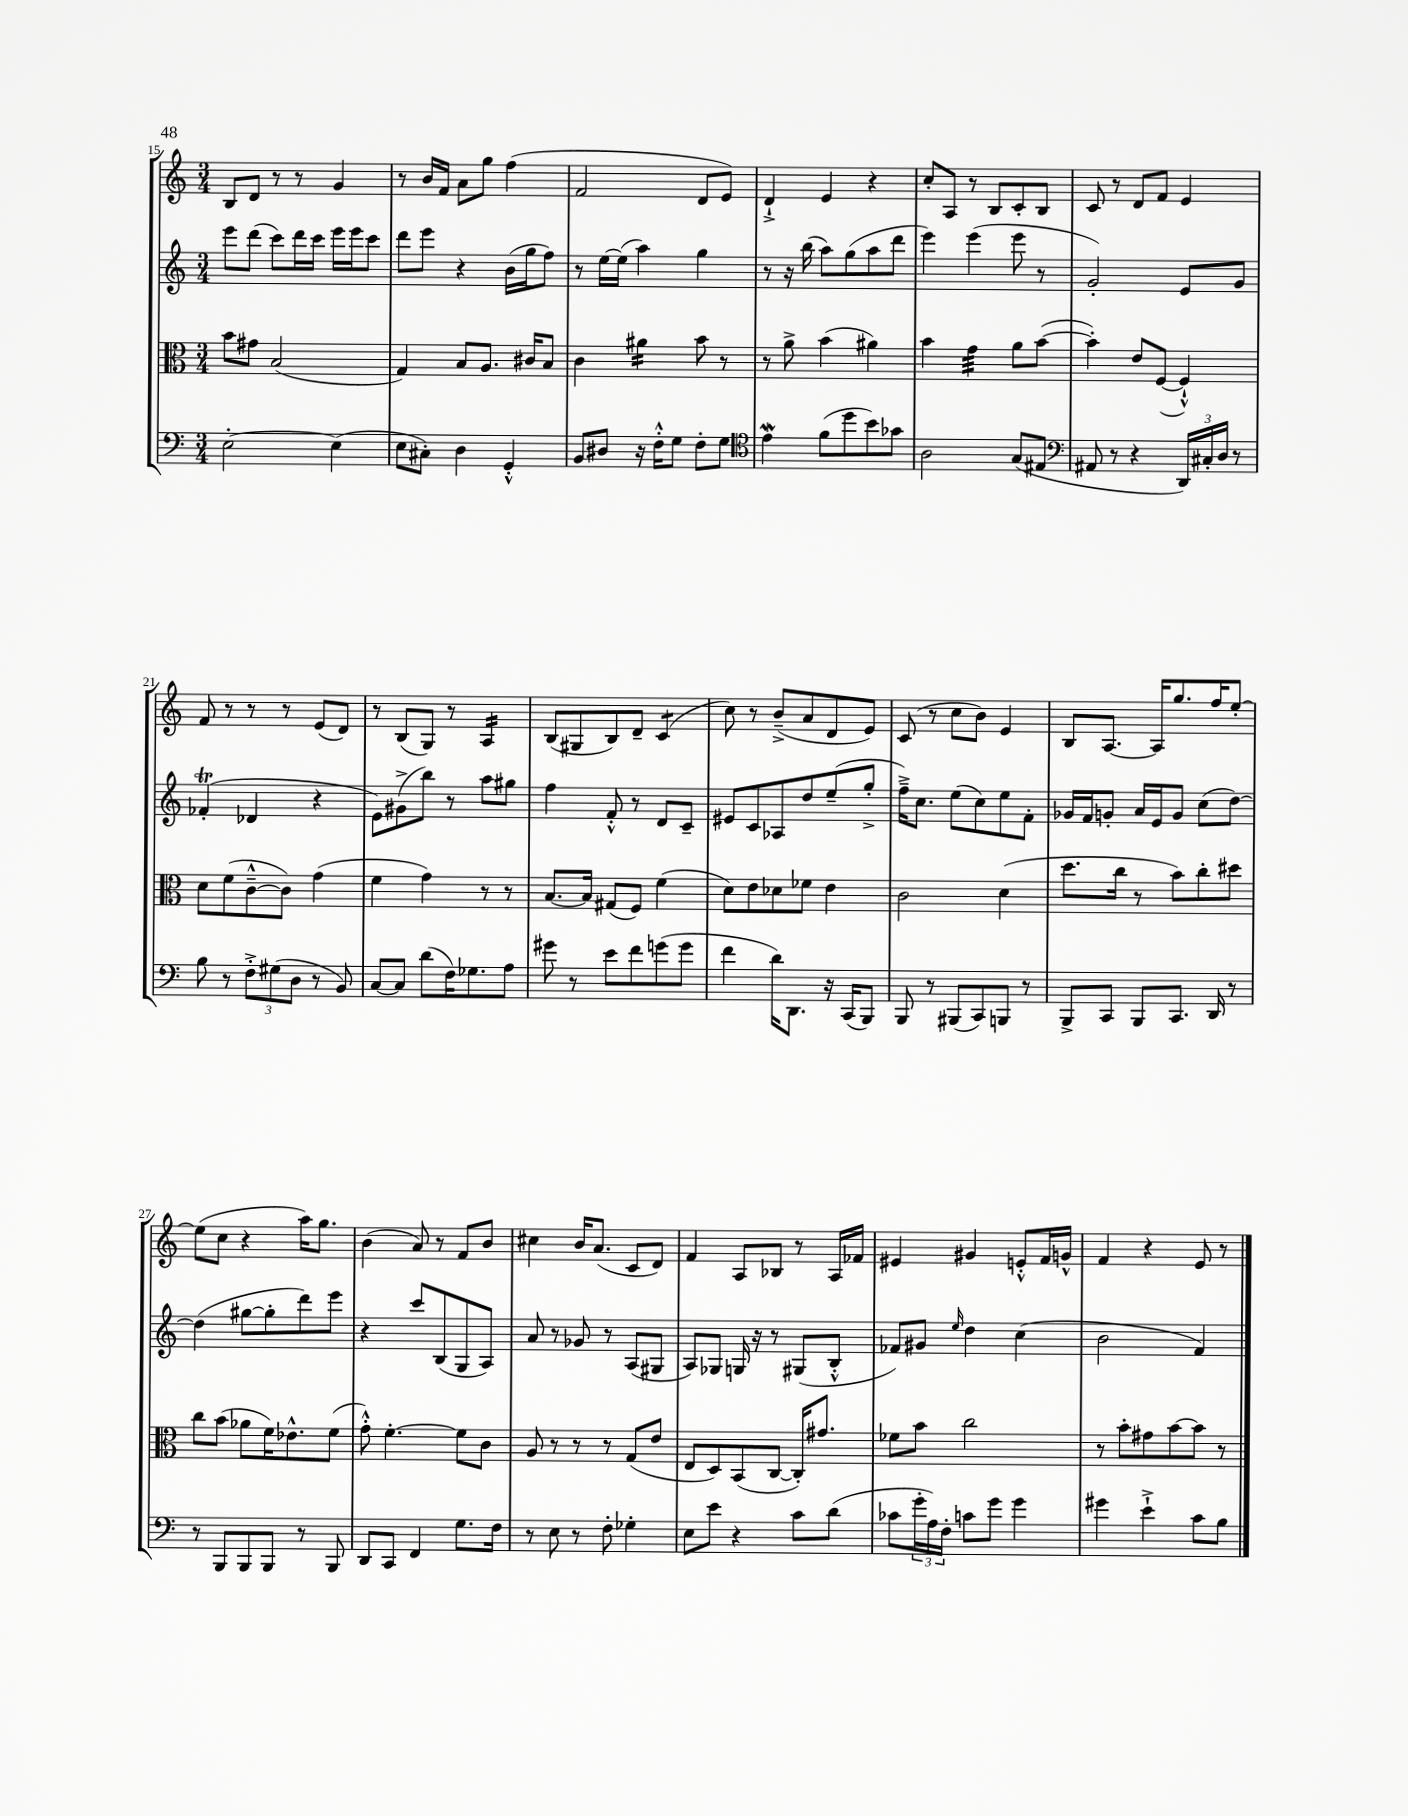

**kern	**kern	**kern	**kern
*staff4	*staff3	*staff2	*staff1
*clefF4	*clefC3	*clefG2	*clefG2
*k[]	*k[]	*k[]	*k[]
*M3/4	*M3/4	*M3/4	*M3/4
[2E'	8b	8eee	8B
.	8g#	(8ddd	8d
.	(2B	8ccc)	8r
.	.	16ddd	8r
.	.	16ccc	.
(4E]	.	16eee	4g
.	.	16eee	.
.	.	8ccc	.
=	=	=	=
8E	4G)	8ddd	8r
8C#')	.	8eee	16b
.	.	.	16f
4D	8B	4r	8a
.	8.A	.	8gg
4GG'^^	.	(16b	(4ff
.	16c#	16gg	.
.	8B	8ff)	.
=	=	=	=
8BB	4c	8r	2f
8D#	.	[16ee	.
.	.	(16ee]	.
16r	4a#	4aa)	.
16F'^^	.	.	.
8G	.	.	.
8F'	8b	4gg	8d
8G	8r	.	8e)
=	=	=	=
*clefC4	*	*	*
4e	8r	8r	4d`^
.	8a^	16r	.
.	.	(16bb	.
(8f	(4b	8aa)	4e
8dd	.	(8gg	.
8b)	4a#)	8aa	4r
8g-	.	8ddd	.
=	=	=	=
2A	4b	4eee)	8cc'
.	.	.	8A
.	4g	(4eee	8r
.	.	.	8B
(8G	8a	8eee	8c'
8E#	([8b	8r	8B
=	=	=	=
*clefF4	*	*	*
8AA#	4b'])	2g')	8c
8r	.	.	8r
4r	8e	.	8d
.	([8F	.	8f
24DD)	4F`^^])	8e	4e
24C#'	.	.	.
24D	.	.	.
8r	.	8g	.
=	=	=	=
8B	8d	(4f-'	8f
8r	(8f	.	8r
12F'^	[8c~^^	4d-	8r
(12G#	.	.	.
.	8c])	.	8r
12D	.	.	.
8r	(4g	4r	(8e
8BB)	.	.	8d)
=	=	=	=
[8C	4f	8e)	8r
8C]	.	(8g#^	(8B
(8d	4g)	8bb)	8G)
16F)	.	8r	8r
8.G-	.	.	.
.	8r	8aa	4A
8A	8r	8gg#	.
=	=	=	=
8g#	[8.B	4ff	(8B
8r	.	.	8G#
.	16B]	.	.
8e	(8G#	8f'^^	8B)
8f	8F)	8r	8d~
(8g	(4f	8d	(4c
8g	.	8c~	.
=	=	=	=
4f	8d)	8e#	8cc)
.	8e	8c	8r
16d)	8d-	8A-	(8b~^
8.DD	.	.	.
.	8f-	8dd	8a
16r	4e	(8ee~	8d
(16CC	.	.	.
8BBB)	.	8gg'^	8e)
=	=	=	=
8BBB	2c	16ff~^)	(8c
.	.	8.cc	.
8r	.	.	8r
(8BBB#	.	(8ee	8cc
8CC)	.	8cc)	8b)
8BBB	(4d	8ee	4e
8r	.	8f'	.
=	=	=	=
8BBB^	8.dd	16g-	8B
.	.	16f	.
8CC	.	8g'	[8.A
.	16cc	.	.
8BBB	8r	16a	.
.	.	16e	16A]
8.CC	8b)	8g	8.gg
.	8cc'	(8cc	.
16DD	.	.	16ff
8r	8dd#	[8dd)	[8ee'
=	=	=	=
8r	8cc	(4dd]	(8ee]
8BBB	(8b	.	8cc
8BBB	8a-	[8gg#	4r
8BBB	16f)	8gg#']	.
.	8.e-^^	.	.
8r	.	8ddd)	16aa)
.	.	.	8.gg
8BBB	(8f	8eee	.
=	=	=	=
8DD	8g'^^)	4r	(4b
8CC	[4.f'	.	.
4FF	.	8ccc	8a)
.	.	(8B	8r
8.G	8f]	8G	8f
.	8c	8A)	8b
16F	.	.	.
=	=	=	=
8r	8A	8a	4cc#
8E	8r	8r	.
8r	8r	8g-	16b
.	.	.	(8.a
8F'	8r	8r	.
4G-'	(8G	(8A	8c
.	8e	8G#	8d)
=	=	=	=
8E	8E	8A)	4f
8e	8D)	8G-	.
4r	(8BB	16G	8A
.	.	16r	.
.	[8C	8r	8B-
8c	16C'])	(8G#	8r
.	8.g#	.	.
(8d	.	8B'^^	16A
.	.	.	16f-
=	=	=	=
8c-	8f-	8f-)	4e#
24g'	8b	8g#	.
24A)	.	.	.
24F'	.	.	.
.	.	16qqee	.
8c	2cc	4dd	4g#
8g	.	.	.
4g	.	(4cc	8e'^^
.	.	.	16f
.	.	.	16g^^
=	=	=	=
4g#	8r	2b	4f
.	8b'	.	.
4e`^	8g#	.	4r
.	[8b	.	.
8c	8b]	4f)	8e
8B	8r	.	8r
==	==	==	==
*-	*-	*-	*-
